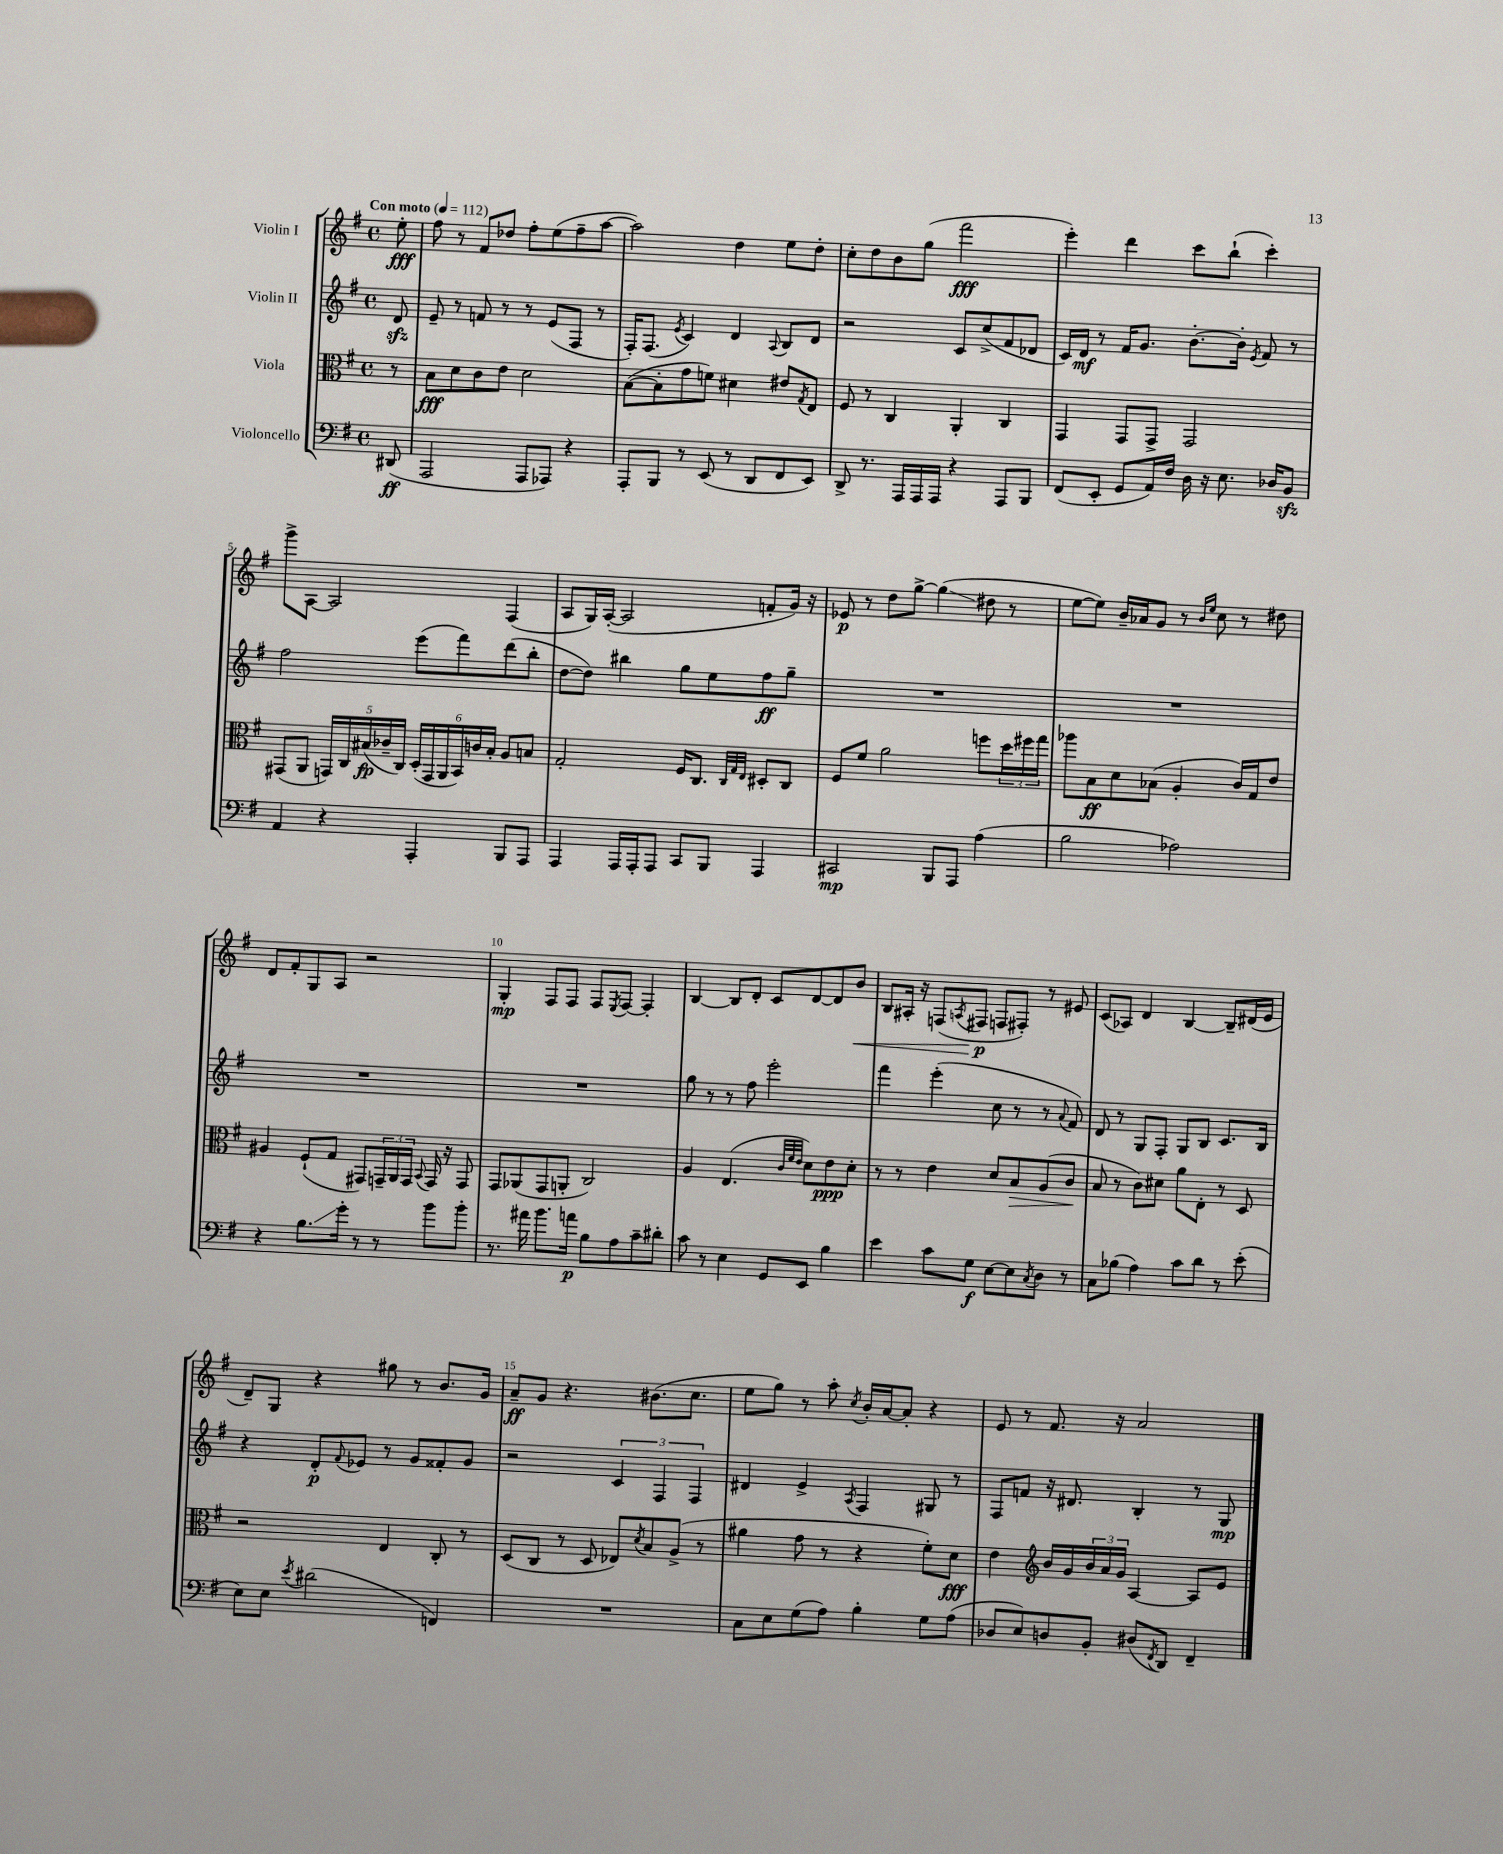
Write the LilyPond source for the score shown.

<<
\new StaffGroup <<
\new Staff = "s0" \with { instrumentName = "Violin I" } {
    \clef treble \key g \major \defaultTimeSignature \time 4/4 \partial 8 \tempo "Con moto" 4 = 112
    e''8-.\fff |
    fis''8 r8 fis'8 des''8 fis''8-. e''8( fis''8-- a''8~ |
    a''2) d''4 e''8 d''8-. |
    c''8-. d''8 b'8 g''8( fis'''2\fff |
    e'''4-.) d'''4 c'''8 b''8-!( c'''4-.) |
    g'''8-> a8~ a2 fis4( |
    a8 g16) a16~-.( a2 f'8-. g'16) r16 |
    ees'8\p r8 d''8 g''8~-> g''4\glissando( dis''8 r8 |
    e''8~ e''8) b'16-- aes'16 g'8 r8 \grace { b'16 e''16 } c''8 r8 dis''8 |
    d'8 fis'8-. g8 a8 r2 |
    g4-.\mp fis8 fis8 fis8 \acciaccatura { e8 } fis8~ fis4-. |
    b4~ b8 d'8-. c'8 d'8~ d'8 b'8\< |
    b8 ais16-. r16 f8( \acciaccatura { a8 } fis8\p\! f8 fis8-.) r8 eis'8 |
    c'8( aes8) d'4 b4~ b8-- dis'16( e'16 |
    d'8--) g8 r4 gis''8 r8 b'8. g'16 |
    a'8--\ff g'8 r4. bis'8.( c''8. |
    e''8 g''8) r8 a''8-. \acciaccatura { c''8 } b'16-. a'16~ a'8-. r4 |
    e'8 r8 fis'8. r16 a'2 \bar "|." |
}
\new Staff = "s1" \with { instrumentName = "Violin II" } {
    \clef treble \key g \major \defaultTimeSignature \time 4/4 \partial 8
    d'8\sfz |
    e'8-- r8 f'8 r8 r8 e'8( fis8 r8 |
    fis16-.) fis8.( \acciaccatura { e'8 } c'4) d'4 \appoggiatura { a8 } b8 d'8 |
    r2 c'8 c''8->( fis'8 des'8 |
    c'16) d'16\mf r8 fis'16 g'8. b'8.~-. b'16-. \acciaccatura { e'8 } fis'8 r8 |
    fis''2 e'''8( fis'''8) d'''8( b''8-. |
    d''8~ d''8) bis''4 g''8 e''8 fis''8\ff g''8-- |
    R1 |
    R1 |
    R1 |
    R1 |
    g''8 r8 r8 fis''8 e'''2-. |
    fis'''4 e'''4-.( c''8 r8 r8 \appoggiatura { a'8 } fis'8) |
    d'8 r8 g8 fis8-. g8 b8 c'8. b16 |
    r4 d'8-.\p \appoggiatura { fis'8 } ees'8 r8 g'8 fisis'8-. g'8 |
    r2 \tuplet 3/2 { c'4 fis4 fis4 } |
    dis'4 e'4-> \acciaccatura { a8 } fis4 gis8 r8 |
    fis8 f'8 r16 dis'8. b4-. r8 g8\mp \bar "|." |
}
\new Staff = "s2" \with { instrumentName = "Viola" } {
    \clef alto \key g \major \defaultTimeSignature \time 4/4 \partial 8
    r8 |
    b8\fff d'8 c'8 e'8 d'2 |
    b8~( b8-. g'8 f'8) dis'4 eis'8 \acciaccatura { g8 } e8 |
    fis8 r8 c4 a,4-. c4 |
    g,4 g,8 g,8-> g,2 |
    gis,8( a,8 \tuplet 5/4 { g,16) c16 bis16\fp( ces'16-- c16) } \tuplet 6/4 { d16-.( g,16 a,16 b,16) c'16 bis16-. } a8 b8 |
    g2-. fis16 c8. \grace { c32 g32 e32 } dis8-. c8 |
    fis8 fis'8 a'2 f''8 \tuplet 3/2 { d''16 fis''16 g''16 } |
    aes''8 b8\ff d'8 bes8( a4-. c'16) g16 e'8 |
    ais4 fis8-!( g8 gis,8) \tuplet 3/2 { g,16-- a,16 g,16 } \appoggiatura { b,8 } g,16 r16 g,8 |
    g,8 aes,8( g,8 a,8-. c2) |
    a4 e4.( \grace { c'32 fis'32 e'32 } d'8) e'8\ppp d'8-. |
    r8 r8 e'4 d'8 b8\> a8( c'8\! |
    b8 r8 c'8) dis'8 a'8 e8-. r8 d8 |
    r2 e4 c8-. r8 |
    d8( c8 r8 d8 ees8) \acciaccatura { d'8 } b8 a8->( r8 |
    ais'4 g'8 r8 r4 fis'8-.) d'8\fff |
    e'4 \clef treble b'16 g'16 \tuplet 3/2 { b'16 a'16 g'16 } a4~ a8 e'8 \bar "|." |
}
\new Staff = "s3" \with { instrumentName = "Violoncello" } {
    \clef bass \key g \major \defaultTimeSignature \time 4/4 \partial 8
    dis,8\ff( |
    a,,2 a,,8 aes,,8) r4 |
    a,,8-. b,,8 r8 e,8( r8 d,8 fis,8 e,8) |
    d,8-> r8. a,,16 a,,16 a,,16 r4 a,,8 b,,8 |
    fis,8( e,8-. g,8 a,16) fis16 d16 r16 e8. des16 b,8\sfz |
    a,4 r4 a,,4-. b,,8 a,,8 |
    a,,4 a,,16 a,,16-. a,,8 c,8 b,,8 a,,4 |
    cis,2\mp b,,8 a,,8 a4( |
    b2 aes2) |
    r4 b8.\glissando g'16-. r8 r8 b'8 b'8-. |
    r8. ais'16 b'8. a'16\p b8 a8 c'8-- dis'8-. |
    c'8 r8 e4 g,8 e,8 b4 |
    e'4 c'8 g8\f e8~ e8 \acciaccatura { c8 } d8 r8 |
    c8 bes8( a4) c'8 d'8 r8 e'8-.( |
    e8) e8 \acciaccatura { e'8 } dis'2( f,4) |
    R1 |
    c8 e8 g8( a8) b4-. g8 a8( |
    des8 e8) d8 b,8-. dis8( \acciaccatura { fis,8 } d,8) fis,4-- \bar "|." |
}
>>
>>
\layout { \context { \Score \override BarNumber.break-visibility = ##(#f #t #t) barNumberVisibility = #(every-nth-bar-number-visible 5) } }
